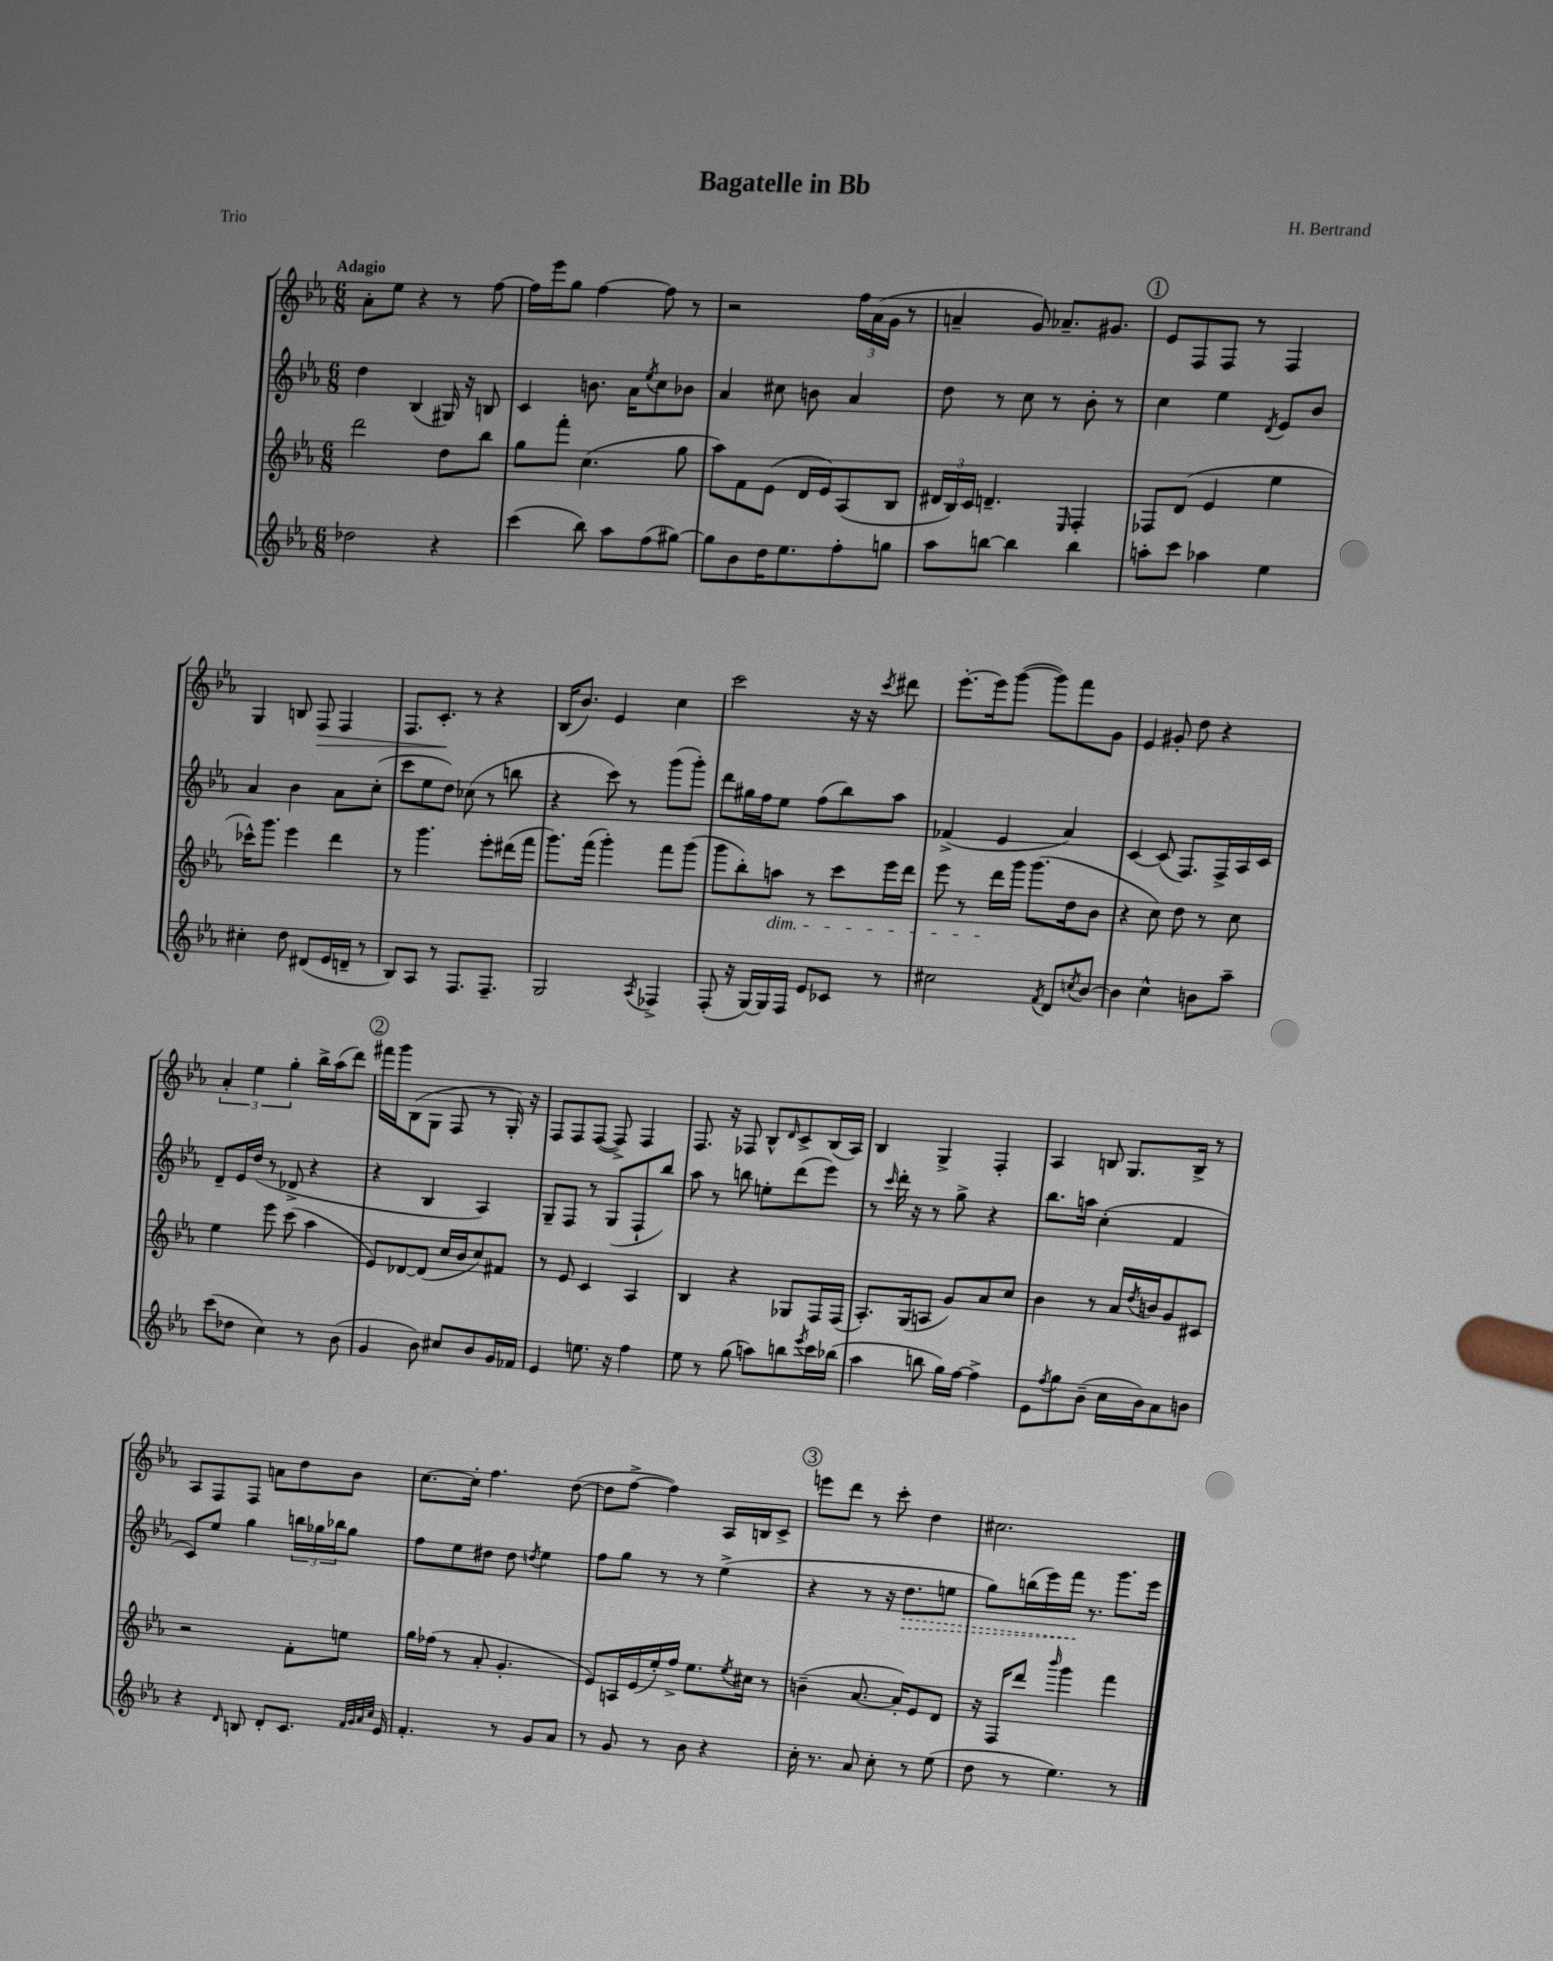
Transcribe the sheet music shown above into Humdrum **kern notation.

**kern	**kern	**kern	**kern
*staff4	*staff3	*staff2	*staff1
*clefG2	*clefG2	*clefG2	*clefG2
*k[b-e-a-]	*k[b-e-a-]	*k[b-e-a-]	*k[b-e-a-]
*M6/8	*M6/8	*M6/8	*M6/8
2dd-\	2ddd\	4dd\	8a-'\L
.	.	.	8ee-\J
.	.	(4B-/	4r
4r	8dd\L	16G#/)	8r
.	.	16r	.
.	8bb-\J	8B/	[8ff\
=	=	=	=
(4ccc\	8gg\L	4c/	16ff\]LL
.	.	.	16eee-\J
.	8fff'\J	.	8gg\J
8bb-\)	(4.cc\	8.b\	[4ff\
8aa-\L	.	.	.
.	.	16a-\LK	.
.	.	8qee-/	.
(8ff\	.	8cc\	8ff\]
[8gg#\J)	8gg\	8b-\J	8r
=	=	=	=
8gg#\]L	8aa-\L)	4a-/	2r
8b-\	8f\	.	.
16dd\K	(8e-\J	8cc#\	.
8.ee-\	.	.	.
.	16d/LL	8b\	.
.	16e-/J)	.	.
8ff'\	(8A-/	4a-/	24ff\LL
.	.	.	(24a-\
.	.	.	24g\JJ
8gg\J	8B-/J	.	8r
=	=	=	=
8aa-\L	24d#/LL	8dd\	4a~/
.	24B-/)	.	.
.	24c/JJ	.	.
[8bb\J	4.d~/	8r	.
4bb\]	.	8cc\	8g/)
.	.	8r	8.a-~/L
.	16qqE-/	.	.
4bb\	4F'/	8b-'\	.
.	.	.	8.g#/J
.	.	8r	.
=	=	=	=
8aa'\L	8F-/L	4cc\	8e-/L
8ccc\J	(8d/J	.	8F/
4aa-\	4e-/	4ee-\	8F/J
.	.	.	8r
.	.	8qd/	.
4ee-\	4ee-\	8e-/L	4F/
.	.	8b-/J	.
=	=	=	=
4cc#'\	16ccc-^^\LK)	4a-/	4G/
.	8.ggg\J	.	.
8dd\	4eee-\	4b-\	8B/
(8d#/L	.	.	8F/
16e-/L	4ddd\	8a-\L	4F/
16d~/JJ	.	.	.
8r	.	(8cc'\J	.
=	=	=	=
8B-/L)	8r	8ccc\L	8.F/L
8A-/J	4.ggg\	8ee-\	.
.	.	.	8.c'/J
8r	.	8dd\J)	.
8.F/L	.	(8cc-\	8r
.	8eee-'\L	8r	4r
8.F~/J	.	.	.
.	(16ddd#\L	8bb\	.
.	16fff\JJ	.	.
=	=	=	=
2G/	8.ggg\L)	4r	(16B-/LK
.	.	.	8.b-/J)
.	(16fff\Jk	.	.
.	4ggg'\)	8ccc\)	4e-/
.	.	8r	.
8qA-/	.	.	.
4F-^/	8fff\L	(8ggg\L	4cc\
.	(8ggg\J	8ggg'\J)	.
=	=	=	=
(8F'/	8ggg\L	8ddd\L	2ccc\
16r	8bb-'\)	16gg#\L	.
[16G/LL)	.	16ff\J	.
16G/]	8aa\J	8ee-\J	.
16F/JJ	.	.	.
8e-/L	8r	(8ff\L	.
8c-/J	8ccc\L	8bb-\)	16r
.	.	.	16r
.	.	.	8qccc/
8r	16eee-\L	8aa-\J	8ddd#\
.	16ddd\JJ	.	.
=	=	=	=
2cc#\	8eee-\	(4f-^/	[8.eee-'\L
.	8r	.	.
.	.	.	16eee-\]k
.	16ddd\LL	4e-/	([8ggg\J
.	16ggg\JJ	.	.
.	(8.ggg\L	.	8ggg\]L)
8qf/	.	.	.
8d/L	.	4a-/)	8fff\
.	16dd\k	.	.
8qcc/	.	.	.
[8b-/J	8b-\J	.	8g\J
=	=	=	=
4b-\]	4r	[4c/	4e-/
4cc^^\	8cc\)	(8c/]	8g#'/
.	8dd\	8.F/L)	8dd\
8b\L	8r	.	4r
.	.	16F^/L	.
8aa-~\J	8cc\	16A-/	.
.	.	16c/JJ	.
=	=	=	=
(8ccc\L	4ee-\	8d~/L	6a-'/
8dd-\J	.	16e-/L	.
.	.	.	6ee-\
.	.	(16dd/JJ	.
4cc\)	8eee-\	8r	.
.	.	.	6gg'\
.	(8ccc\	8d-^/	.
8r	4aa-\	4r	16bb-^\LL
.	.	.	(16aa-\J
(8b-\	.	.	8ddd\J)
=	=	=	=
4g/	8e-/L)	4r	16fff#\LL
.	.	.	16ggg\J
.	[8d-/	.	(8B-\
8b-\)	(8d-/]J	4B-/	8G\J
8cc#/L	16cc/LL	.	8F/
.	16b-/J	.	.
8b-/	8cc/)	4A-/)	8r
16g/L	8f#/J	.	16G'/)
16f-/JJ	.	.	16r
=	=	=	=
4e-/	8r	8G~/L	8F/L
.	8e-/	8F/J	8F/
8.ee\	4c/	8r	([8F/J
.	.	(8G/L	8F^/])
16r	.	.	.
4ff\	4A-/	8F`/	4F/
.	.	8bb-/J)	.
=	=	=	=
8ee-\	4B-/	8aa-\	8.F/
8r	.	8r	.
.	.	.	16r
(8gg\	4r	8bb\	8F-/
8aa\L)	.	8ee'\L	8B-^^/L
.	.	.	16qqd/
8bb\	8G-/L	(8ddd\	8c^/
8qeee-/	.	.	.
16ccc\L	16F/L	8eee-\J)	(16B-/L
(16bb-\JJ	(16F/JJ	.	16A-/JJ)
=	=	=	=
4aa-\	8.A-'/L)	8r	4B-/
.	.	16qqccc/	.
.	.	16ddd'\	.
.	(16G/k	16r	.
8bb\	8A/J	8r	4G^/
16gg\LL)	8g/L)	8gg^\	.
[16ff\JJ	.	.	.
4ff^\]	8a-/	4r	4F'/
.	8cc/J	.	.
=	=	=	=
8e-\L	4b-\	8.bb-\L	4A-/
8qff/	.	.	.
8gg\	.	.	.
.	.	16aa\Jk	.
(8b-~\J	8r	(4cc'\	8B/
16cc\LL	16a-/LL	.	8.G/L
.	8qdd/	.	.
16b-\J)	16b/J	.	.
8a-\	8g/	4f/	.
.	.	.	16B^/Jk
8b\J	8c#/J	.	8r
=	=	=	=
4r	2r	8c/L)	8A-/L
.	.	8ee-/J	8F/
16qqd/	.	.	.
8B/	.	4gg\	8F/J
8d'/L	.	.	8a\L
8.c/J	8f'\L	24bb\LL	8dd\
.	.	24gg-\	.
.	.	24bb-\J	.
.	8ee\J	8gg-\J	8b-\J
32qqf/LLL	.	.	.
32qqg/	.	.	.
32qqa-/	.	.	.
32qqcc/JJJ	.	.	.
16e-/	.	.	.
=	=	=	=
4.f'/	16gg\LL	8ff\L	[8.cc\L
.	(16ff-\JJ	.	.
.	8r	8ee-\	.
.	.	.	16cc'\]Jk
.	8a-'/	8dd#\J	4.ff\
8r	4.g'/	8dd#\	.
.	.	8qdd/	.
8g/L	.	4ee-\	.
8a-/J	.	.	([8dd\
=	=	=	=
8r	8e-/L)	8ff\L	8dd\]L
8g/	16A/L	8gg\J	[8ff^\J
.	(16e-/	.	.
8r	16ee-'/)	8r	4ff\])
.	16ff^/JJ	.	.
8b-\	8.ee-\L	8r	.
4r	.	(4ee-^\	16A-/LL
.	8qee-/	.	.
.	16cc#\Jk	.	16B/J
.	8r	.	8c^/J
=	=	=	=
16cc'\	(4b~\	4r	8eee\L
8.r	.	.	.
.	.	.	8ddd\J
8a-/	[8.a-/	8r	8r
8cc'\	.	16r	8ccc'\
.	16a-'/]LK)	8.dd\L	.
8r	8e-/	.	4dd\
(8ee-\	8d/J	8ee\J	.
=	=	=	=
8dd\	16r	8gg\L)	2.cc#\
.	16F/LK	.	.
8r	8ddd/J	(16bb\L	.
.	.	16eee-\)	.
.	16qqbbb-/	.	.
4.ee-\)	4ggg\	16fff\JJ	.
.	.	8.r	.
.	4fff\	8.ggg\L	.
8r	.	.	.
.	.	16eee-\Jk	.
==	==	==	==
*-	*-	*-	*-
